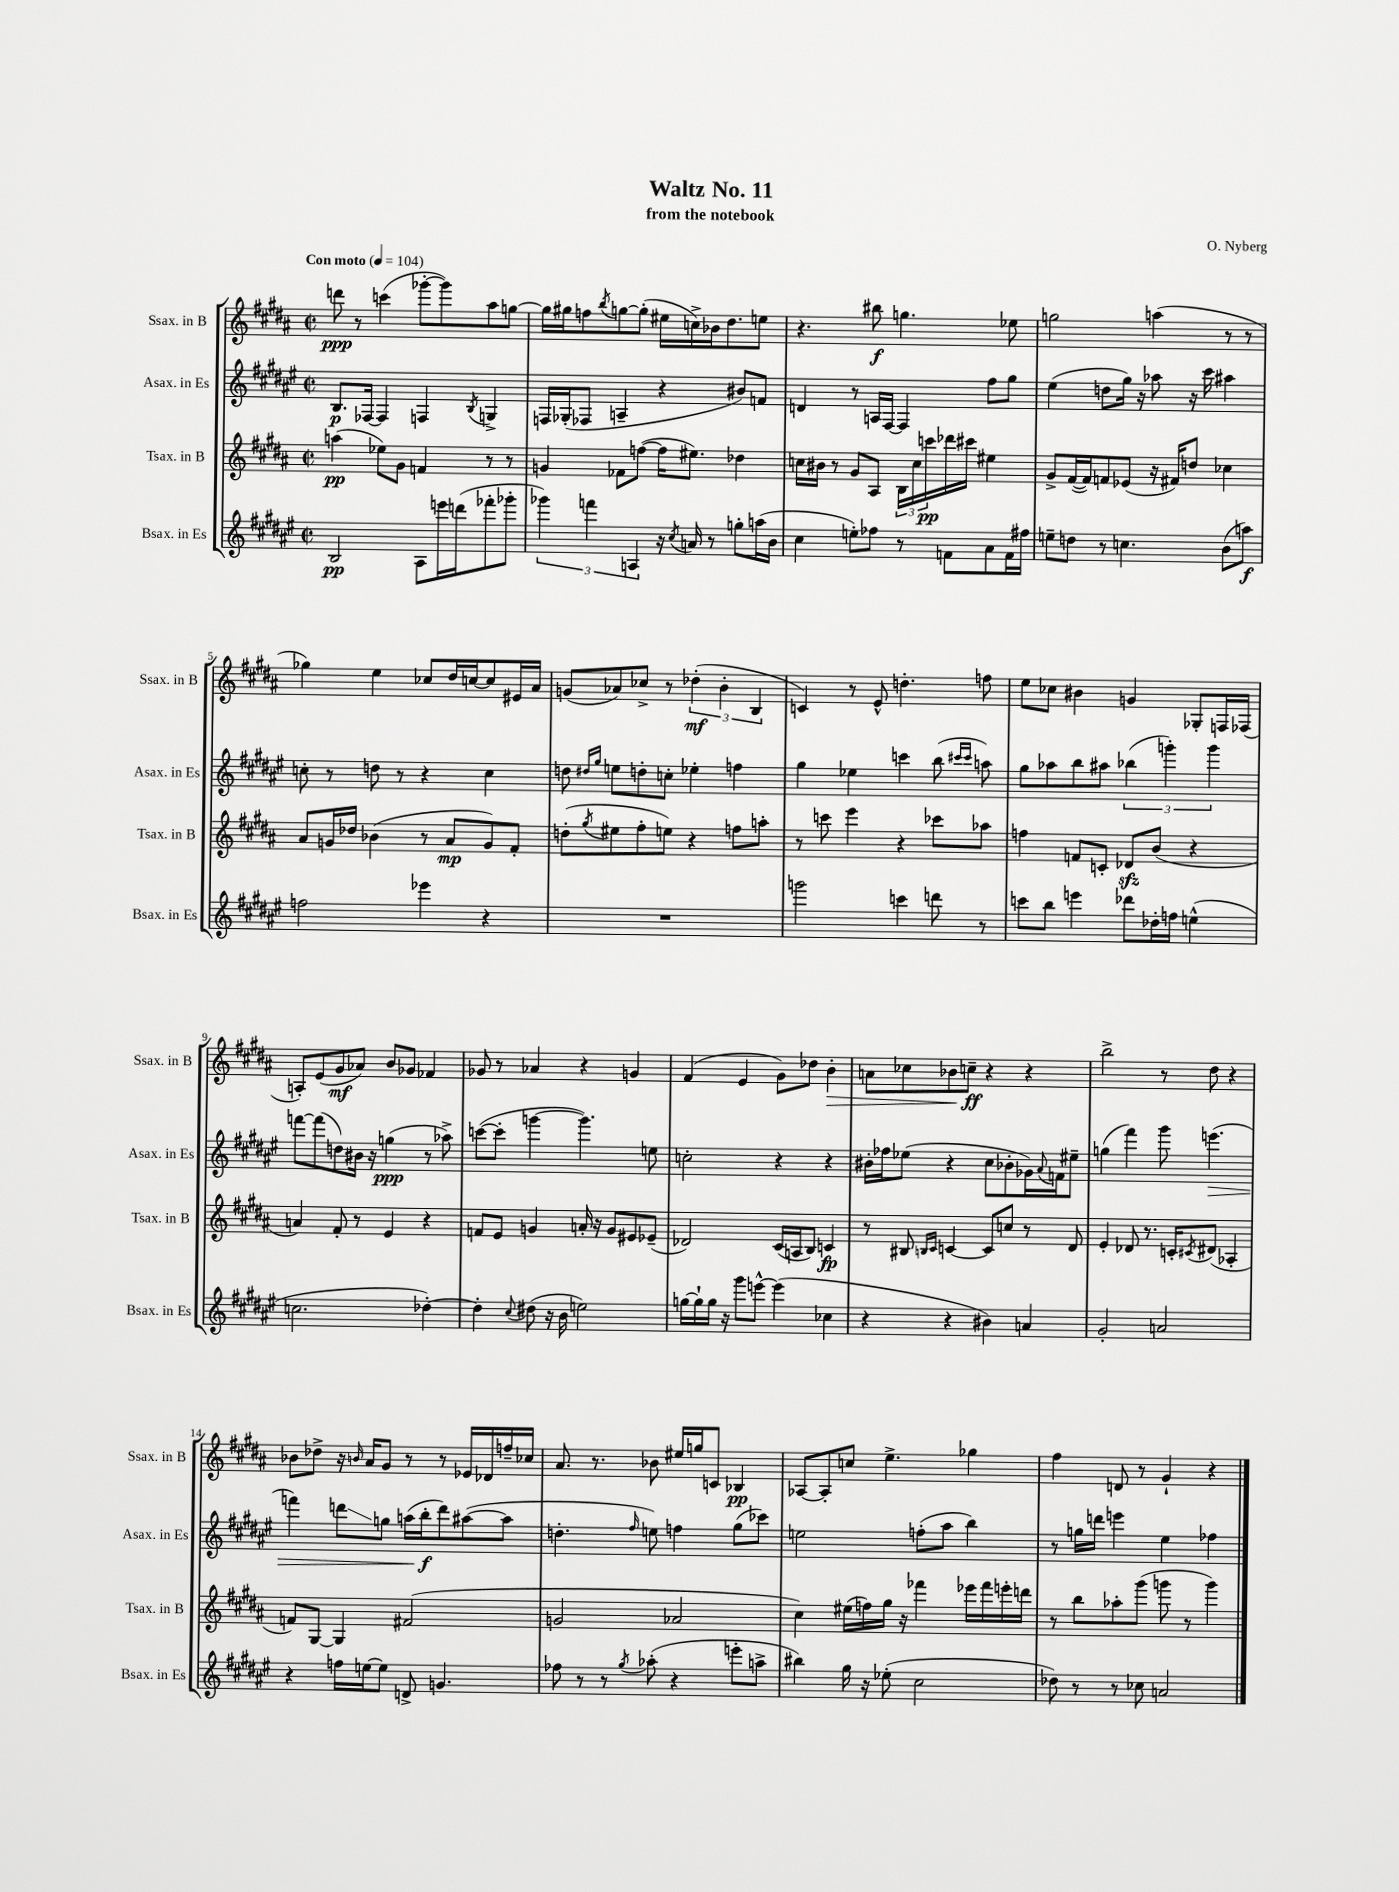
\header { title = "Waltz No. 11" composer = "O. Nyberg" subtitle = "from the notebook" }
<<
\new StaffGroup <<
\new Staff = "s0" \with { instrumentName = "Ssax. in B" shortInstrumentName = "Ssax. in B" } {
    \clef treble \key b \major \defaultTimeSignature \time 2/2 \tempo "Con moto" 4 = 104
    d'''8\ppp r8 c'''4( ges'''8~-. ges'''8) ais''8 g''8~ |
    g''16 gis''16 f''8 \acciaccatura { b''8 } g''8~ g''8-.( eis''16 c''16->) bes'16 dis''8. e''8 |
    r4. bis''8\f g''4. ees''8 |
    g''2 a''4( r8 r8 |
    ges''4) e''4 ces''8 dis''16 c''16~ c''8 eis'16 ais'16 |
    g'8( aes'8) ces''8-> r8 \tuplet 3/2 { des''4-.\mf( b'4-. b4 } |
    c'4) r8 e'8-^ d''4.-. f''8 |
    e''8 ces''8 bis'4 g'4 ges8-. f16 fes16( |
    a8-.) e'8( gis'8\mf aes'8) b'8 ges'8 fes'4 |
    ges'8 r8 aes'4 r4 g'4 |
    fis'4( e'4 gis'8) des''8 b'4-.\> |
    a'8 ces''8 bes'8\! c''8--\ff r4 r4 |
    b''2-> r8 dis''8 r4 |
    bes'8 des''8-> r16 \grace { b'16 } ais'16 gis'8 r8 r8 ees'16 des'16 f''16-- ces''16 |
    ais'8. r8. bes'8 eis''16 g''16 c'8 bes4\pp |
    aes8~ aes8-. c''8 e''4.-> ges''4 |
    fis''4 d'8 r8 gis'4-! r4 \bar "|." |
}
\new Staff = "s1" \with { instrumentName = "Asax. in Es" shortInstrumentName = "Asax. in Es" } {
    \clef treble \key fis \major \defaultTimeSignature \time 2/2
    b8.\p fes16~ fes4 f4 \acciaccatura { b8 } g4-> |
    f16 ges16-.( fes8 a4-- r4 bis'8) f'8 |
    d'4 r8 a16 fis16~ fis4 fis''8 gis''8 |
    eis''4( d''8 gis''16) r16 aes''8 r16 cis'''16 ais''4 |
    c''8-. r8 d''8 r8 r4 c''4 |
    d''8 \grace { dis''16 gis''16 } e''8 d''8-. c''8-. ees''4-. f''4 |
    gis''4 ees''4 c'''4 b''8( \grace { cis'''16 cis'''16 } a''8) |
    gis''8 aes''8 b''8 ais''8 \tuplet 3/2 { bes''4( g'''4-.) g'''4 } |
    f'''8~ f'''8( d''8) bis'16 r16 g''4\ppp( r8 aes''8->) |
    c'''8~( c'''8-. g'''4~ g'''4.) e''8 |
    c''2-. r4 r4 |
    bis'16-. fes''16 ees''8( r4 cis''8 bes'8-. ges'16) \appoggiatura { ais'8 } f'16 eis''8-- |
    g''4( fis'''4) gis'''8 e'''4.\>( |
    f'''4) d'''8\glissando g''8 a''16( b''16-.\f\! d'''8) ais''8~( ais''8 |
    d''4.-. \grace { fis''16 } e''8) f''4 gis''8( ces'''8) |
    e''2 f''8-.( ais''8 b''4) |
    r8 g''16 d'''16 e'''4 eis''4 fes''4 \bar "|." |
}
\new Staff = "s2" \with { instrumentName = "Tsax. in B" shortInstrumentName = "Tsax. in B" } {
    \clef treble \key b \major \defaultTimeSignature \time 2/2
    a''4\pp( ees''8) gis'8 f'4 r8 r8 |
    g'4 fes'8 f''8~( f''16 eis''8.) des''4 |
    c''16 bis'16 r8 gis'8 ais8 \tuplet 3/2 { b16 c''16 c'''16\pp } des'''16 cis'''16 eis''4 |
    gis'8-> fis'16~( fis'16) f'8 ees'8( r16 fis'16) d''8 ces''4 |
    ais'8 g'16 des''16 bes'4( r8 ais'8\mp g'8) fis'8-. |
    d''8-.( \acciaccatura { gis''8 } eis''8 fis''8-. e''8) r4 f''8 a''8-. |
    r8 c'''8 e'''4 r4 ces'''8 aes''8 |
    f''4 f'8 c'8-. des'8\sfz b'8( r4 |
    a'4) fis'8-. r8 e'4 r4 |
    f'8 e'8 g'4 a'16-. r16 g'8 eis'8 ees'8--( |
    des'2) cis'16( a16 b8) c'4\fp |
    r8 bis8 \grace { b16 cis'16 } c'4~ c'8 c''8 r8 dis'8 |
    e'4-. des'8 r8. c'16-. \acciaccatura { cis'8 } dis'8( aes4-. |
    f'8) gis8~ gis4 fis'2( |
    g'2 aes'2 |
    cis''4) eis''16( f''16) gis''16 r16 fes'''4 ees'''16 fes'''16 e'''16-. d'''16 |
    r8 b''8 aes''8-. gis'''8( g'''8 r8 g'''4) \bar "|." |
}
\new Staff = "s3" \with { instrumentName = "Bsax. in Es" shortInstrumentName = "Bsax. in Es" } {
    \clef treble \key fis \major \defaultTimeSignature \time 2/2
    b2\pp ais8 e'''16 d'''16( fes'''8-. ges'''8-. |
    \tuplet 3/2 { ges'''4) f'''4 a4 } r16 \acciaccatura { cis''8 } a'16 r8 g''8-. a''16( b'16 |
    cis''4 e''8-.) fes''8 r8 f'8 ais'8 f'16 fis''16 |
    e''8-- d''8 r8 c''4. b'8( a''8\f) |
    f''2 ees'''4 r4 |
    R1 |
    g'''2 c'''4 d'''8 r8 |
    c'''8 b''8 e'''4 des'''8 des''16-. f''16 e''4-^( |
    c''2. des''4~-.) |
    des''4-. \appoggiatura { cis''8 } dis''8( r16 b'16 e''2) |
    g''16~ g''16-! g''16 r16 gis'''8 e'''8~-^ e'''4( ces''4 |
    r4 r4 bis'4) a'4 |
    gis'2-. a'2 |
    r4 f''16 e''16~ e''8 d'8-> g'4. |
    fes''8 r8 r8 \acciaccatura { gis''8 } aes''8-.( r4 e'''8-. a''8-> |
    bis''4) gis''16 r16 ees''8-.( cis''2 |
    des''8) r8 r8 ces''8 a'2 \bar "|." |
}
>>
>>
